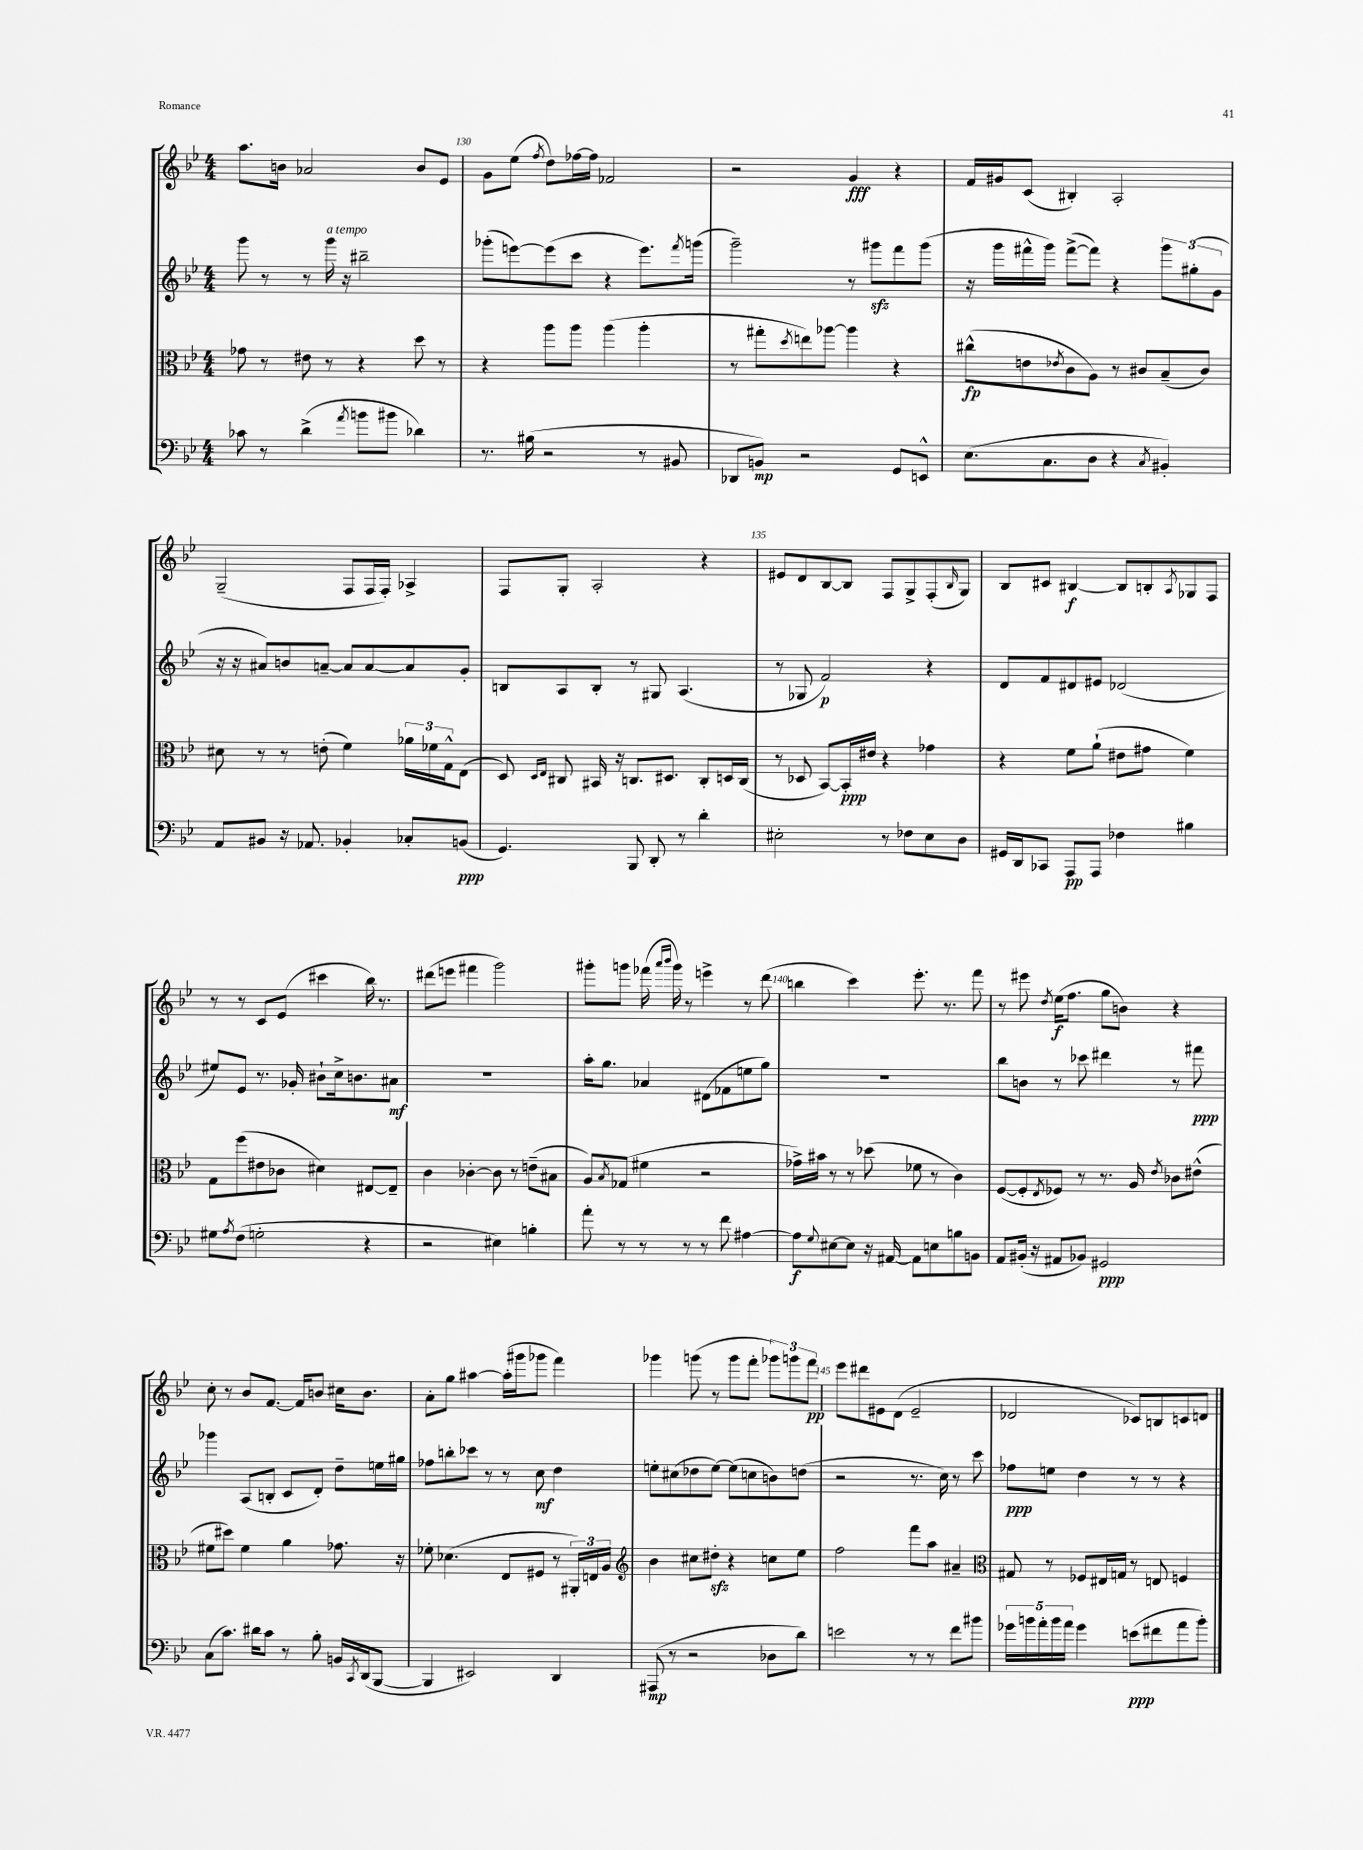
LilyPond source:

<<
\new StaffGroup <<
\new Staff = "s0" {
    \clef treble \key bes \major \numericTimeSignature \time 4/4
    a''8. b'16 aes'2 b'8 ees'8 |
    g'8 ees''8( \acciaccatura { f''8 } d''8) fes''16~ fes''16 fes'2 |
    r2 g'4\fff r4 |
    f'16 gis'16 c'8( bis4-.) a2-. |
    g2--( f8 f16 f16-.) aes4-> |
    f8 g8-. a2-. r4 |
    eis'8 d'8 bes8~ bes8 f8 g8-> f8-.( \grace { bes16 } g8) |
    bes8 cis'8 bis4~\f bis8 b8-. \acciaccatura { a8 } ges8 f8 |
    r8 r8 c'8 ees'8( cis'''4 bes''16) r8. |
    dis'''8( e'''8 fis'''4 g'''2) |
    gis'''8-. g'''8 fes'''16( \grace { a'''16 bes'''16 } g'''16) r8 e'''4-> r8 d'''8( |
    b''4 c'''4) ees'''8.-. r8. f'''8 |
    r8 eis'''8 \acciaccatura { d''8 } ees''16\f( f''8. g''8 b'8) r4 |
    c''8-. r8 bes'8 f'8.~ f'16 b'8 cis''16 b'8. |
    a'8-. g''8 ais''4~ ais''16-.( gis'''16 ges'''8 f'''4) |
    ges'''4 g'''8( r8 g'''8 f'''8-. \tuplet 3/2 { ges'''8) g'''8 f'''8\pp } |
    ees'''8 dis'''8 eis'8 d'8( eis'2-- |
    des'2 ces'8) b8 c'8 d'8 \bar "|." |
}
\new Staff = "s1" {
    \clef treble \key bes \major \numericTimeSignature \time 4/4
    g'''8 r8 r8 g'''16^\markup { \italic "a tempo" } r16 bis''2-- |
    ges'''8-.( e'''8~) e'''8( c'''8 r4 e'''8.) \acciaccatura { f'''8 } g'''16( |
    g'''2--) r8 gis'''8\sfz f'''8 gis'''8( |
    r16 g'''16 fis'''16-^ g'''16) fis'''8~->( fis'''8) r4 \tuplet 3/2 { g'''8 gis''8-.( g'8 } |
    r16 r16 ais'8) b'8 a'8~-- a'8 a'8~ a'8 g'8-. |
    b8 a8 b8-. r8 gis8 a4.( |
    r8 ges8 f'2\p) r4 |
    d'8 f'8 dis'8 eis'8 des'2( |
    eis''8) ees'8 r8. ges'16-. bis'8-! c''16-> b'8. ais'8\mf |
    R1 |
    a''16-. g''8. aes'4 dis'8( fes'8 e''8 g''8) |
    R1 |
    bes''8 b'8 r8 ces'''8 dis'''4 r8 fis'''8\ppp |
    ges'''4 a8( b8-. c'8 d'8-.) d''8-- e''16 gis''16 |
    fes''8 b''8-. ces'''8 r8 r8 c''8\mf d''4 |
    e''8-. cis''8( des''8 e''8~) e''8( c''8 b'8) d''8( |
    r2 r8. c''16) r8 c'''8 |
    fes''8\ppp e''8 d''4 r8 r8 r4 \bar "|." |
}
\new Staff = "s2" {
    \clef alto \key bes \major \numericTimeSignature \time 4/4
    ges'8 r8 eis'8 r8 r4 d''8 r8 |
    r4 a''8 a''8 a''4( a''4-. |
    r8 gis''8-. \acciaccatura { d''8 } e''8) aes''8~ aes''4 r4 |
    cis''8-^\fp( e'8 \acciaccatura { ees'8 } c'8 a8) r8 cis'8 bes8--( cis'8) |
    dis'8 r8 r8 e'8-.( f'4) \tuplet 3/2 { aes'16 fes'16 g16-^ } ees8( |
    d8) \grace { d16 ees16 } cis8 bis,16 r16 c8. dis8. c8-. d16 c16( |
    r8 des8 bes,8~) bes,16-.\ppp eis'16 r4 ges'4 |
    r4 f'8 a'8-!( eis'8 gis'8 f'4) |
    g8 f''8( eis'8 ces'8 dis'4) eis8~ eis8-- |
    c'4 ces'4~-. ces'8 r8 e'8--( bis8 |
    a8) \acciaccatura { bes8 } ges8( fis'4 r2 |
    ges'16->) bis'16 r8 r8 des''8( fes'8 r8 c'4) |
    f8~( f8-. \acciaccatura { ees8 } fes8) r8 r8. a16 \acciaccatura { ees'8 } ces'8 eis'8-^( |
    fis'8 dis''8) fis'4 a'4 ges'8. r16 |
    fes'8-. des'4.( ees8 fis8 r8 \tuplet 3/2 { ais,16-.) e16 a16 } |
    \clef treble bes'4 cis''8 dis''8-.\sfz r4 c''8 ees''8 |
    f''2 f'''8 a''8 ais'4-- |
    \clef alto gis8 r8 fes8 eis16 g16 r8 e8 f4 \bar "|." |
}
\new Staff = "s3" {
    \clef bass \key bes \major \numericTimeSignature \time 4/4
    ces'8 r8 d'4->( \acciaccatura { a'8 } b'8 bis'8 des'4) |
    r8. bis16( r2 r8 bis,8 |
    des,8 b,8\mp) r2 g,8 e,8-^ |
    ees8.( c8. d8 r4 \acciaccatura { c8 } bis,4-.) |
    a,8 bis,8 r16 aes,8. bes,4-. ces8-. b,8\ppp( |
    g,4.) bes,,8 d,8-. r8 d'4-. |
    eis2-. r8 fes8 eis8 d8 |
    gis,16 d,16 ces,8 a,,8\pp a,,8 fes4 bis4 |
    gis8 \acciaccatura { a8 } f8( g2-. r4 |
    r2 eis4) b4-. |
    a'8-. r8 r8 r8 r8 f'8 ais4~ |
    ais8\f \appoggiatura { g8 } eis8~ eis8 r16 ais,16~ ais,8 e8 b8 b,8 |
    a,8 bis,16-.( r16 ais,8 bes,8) gis,2\ppp |
    c8( c'8.) dis'16 c'8 r8 bes8-. b,16 \acciaccatura { c,8 } d,16( bes,,8~ |
    bes,,4 eis,2) d,4 |
    ais,,8\mp( r8 r2 des8 d'8) |
    e'2 r8 r8 f'8 bis'8 |
    \tuplet 5/4 { ges'16 b'16 a'16-. b'16 a'16 } ges'4 e'8\ppp( fis'8 a'8 b'8-.) \bar "|." |
}
>>
>>
\layout { \context { \Score currentBarNumber = #129 \override BarNumber.break-visibility = ##(#f #t #t) barNumberVisibility = #(every-nth-bar-number-visible 5) } }
